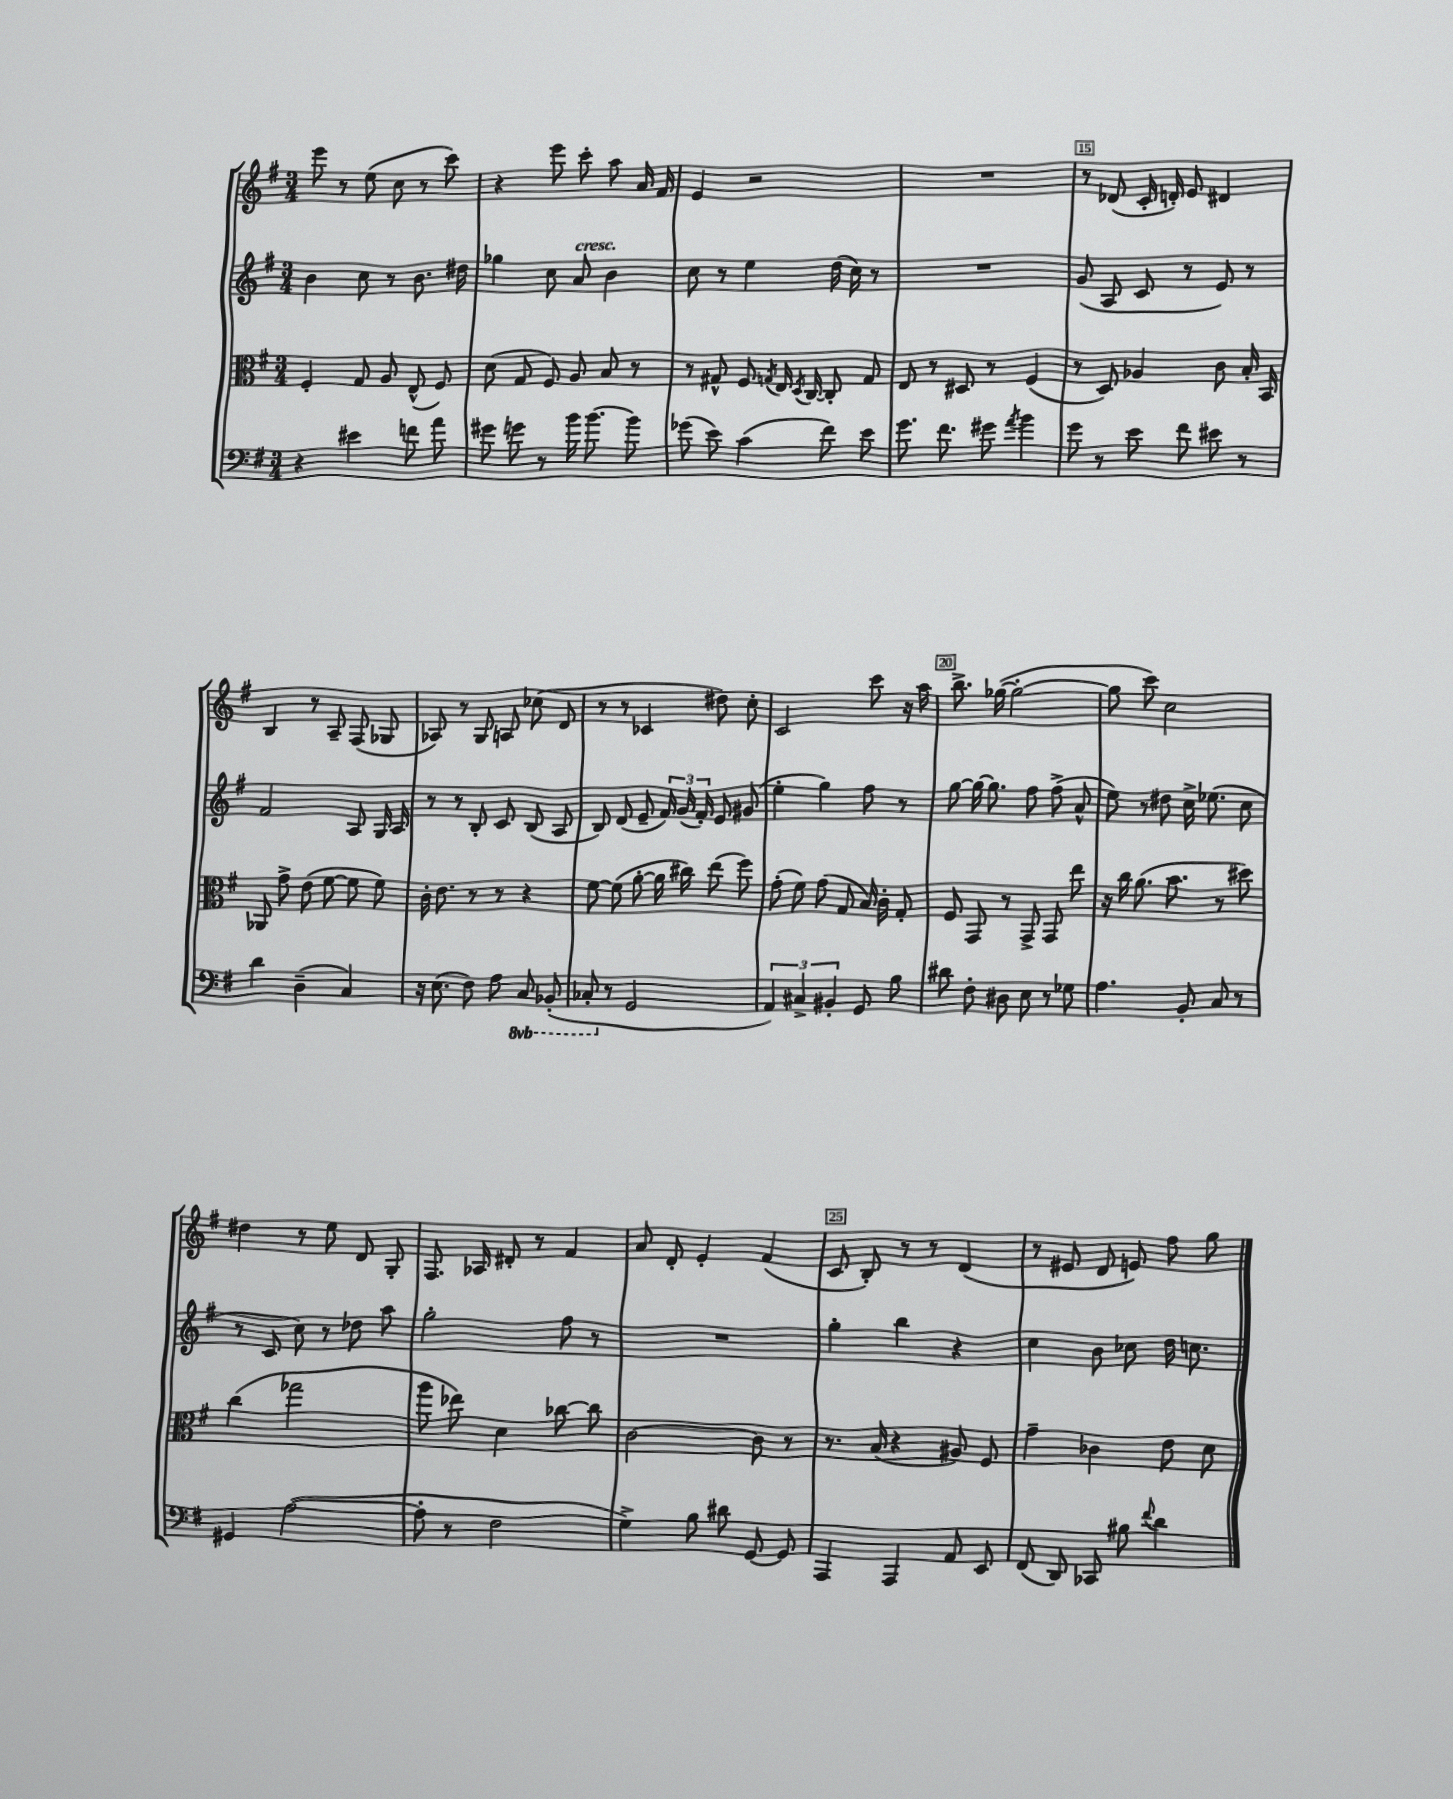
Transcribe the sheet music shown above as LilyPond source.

<<
\new StaffGroup <<
\new Staff = "s0" {
    \clef treble \key g \major \numericTimeSignature \time 3/4
    \autoBeamOff e'''8 r8 e''8( c''8 r8 c'''8) |
    r4 e'''8 c'''8-. a''8 a'16 fis'16 |
    e'4 r2 |
    R2. |
    r8 des'8( c'16-. d'16-.) e'8 dis'4 |
    b4 r8 a8-- fis8( ges8 |
    aes8) r8 g8 a8 ces''8( d'8 |
    r8 r8 ces'4 dis''8) c''8-. |
    c'2 c'''8 r16 a''16 |
    b''8.-> ges''16~( ges''2~-. |
    ges''8 c'''8) c''2 |
    dis''4 r8 e''8 d'8 g8-. |
    fis8. aes16 dis'8-. r8 fis'4 |
    a'8 d'8-. e'4-. fis'4( |
    c'8 b8-.) r8 r8 d'4( |
    r8 eis'8 d'8 e'8) fis''8 g''8 \bar "|." |
}
\new Staff = "s1" {
    \clef treble \key g \major \numericTimeSignature \time 3/4
    \autoBeamOff b'4 c''8 r8 b'8. dis''16 |
    ges''4 c''8 a'8^\markup { \italic "cresc." } b'4 |
    c''8 r8 e''4 d''16( c''16) r8 |
    R2. |
    g'8( a8 c'8 r8 e'8) r8 |
    fis'2 a8 g16 a16 |
    r8 r8 b8-. c'8 b8( a8 |
    b8) d'8( e'8-- \tuplet 3/2 { fis'16) g'16( fis'16-.) } e'8 gis'8( |
    e''4-. g''4) fis''8 r8 |
    g''8~ g''16~ g''8. fis''8 fis''8->( a'8-^ |
    e''8) r8 dis''8 c''16-> ees''8.( c''8 |
    r8 c'8 c''8) r8 des''8 a''8 |
    g''2-. fis''8 r8 |
    R2. |
    g''4-. b''4 r4 |
    c''4 b'8 ces''8 d''16 c''8. \bar "|." |
}
\new Staff = "s2" {
    \clef alto \key g \major \numericTimeSignature \time 3/4
    \autoBeamOff fis4-. g8 a8 e8-^( fis8) |
    d'8( g8 fis8) a8 b8 r8 |
    r8 gis8-^ fis8 \acciaccatura { g8 } e16 \acciaccatura { d8 } c16~ c8-. g8 |
    e8 r8 dis8 r8 fis4( |
    r8 d8) aes4 c'8 b16-. b,16 |
    aes,8 g'8-> e'8( fis'8~ fis'8 fis'8) |
    c'16-. e'8. r8 r8 r4 |
    fis'8~ fis'8( a'8~-. a'16 cis''16) e''8( fis''8) |
    g'8-.( fis'8) g'8( g8 b16) c'16-. g8-. |
    fis8 g,8 r8 g,8-> g,8 e''8 |
    r16 c''16 a'8.( b'8. r8 dis''8) |
    c''4( ges''2 |
    a''8 ees''8) d'4 ces''8~ ces''8 |
    c'2~ c'8 r8 |
    r8. b16( r4 ais8) fis8 |
    g'4-- ces'4 e'8 d'8 \bar "|." |
}
\new Staff = "s3" {
    \clef bass \key g \major \numericTimeSignature \time 3/4 \set Staff.ottavationMarkups = #ottavation-simple-ordinals
    \autoBeamOff r4 eis'4 f'8 a'8 |
    gis'8 g'8 r8 b'16 b'8.~ b'8 |
    ges'8( e'8) c'4( fis'8) e'8 |
    g'8. fis'8. gis'8 \acciaccatura { a'8 } b'4 |
    g'8 r8 e'8 fis'8 eis'8 r8 |
    d'4 d4--( c4) |
    r16 e8.( fis8) a8 \ottava #-1 c,8 bes,,8-.( |
    ces,8-. \ottava #0 r8 g,2 |
    \tuplet 3/2 { a,4) cis4-> bis,4-. } g,8 b8 |
    dis'8 fis8-. dis8 e8 r8 ges8 |
    a4. b,8-. c8 r8 |
    gis,4 a2~( |
    a8-. r8 fis2 |
    g4->) b8 dis'8 g,8~ g,8 |
    a,,4 a,,4 a,8 e,8 |
    fis,8( d,8) ces,8 bis8 \appoggiatura { fis'8 } d'4 \bar "|." |
}
>>
>>
\layout { \context { \Score currentBarNumber = #11 \override BarNumber.break-visibility = ##(#f #t #t) barNumberVisibility = #(every-nth-bar-number-visible 5) \override BarNumber.stencil = #(make-stencil-boxer 0.1 0.3 ly:text-interface::print) } }
